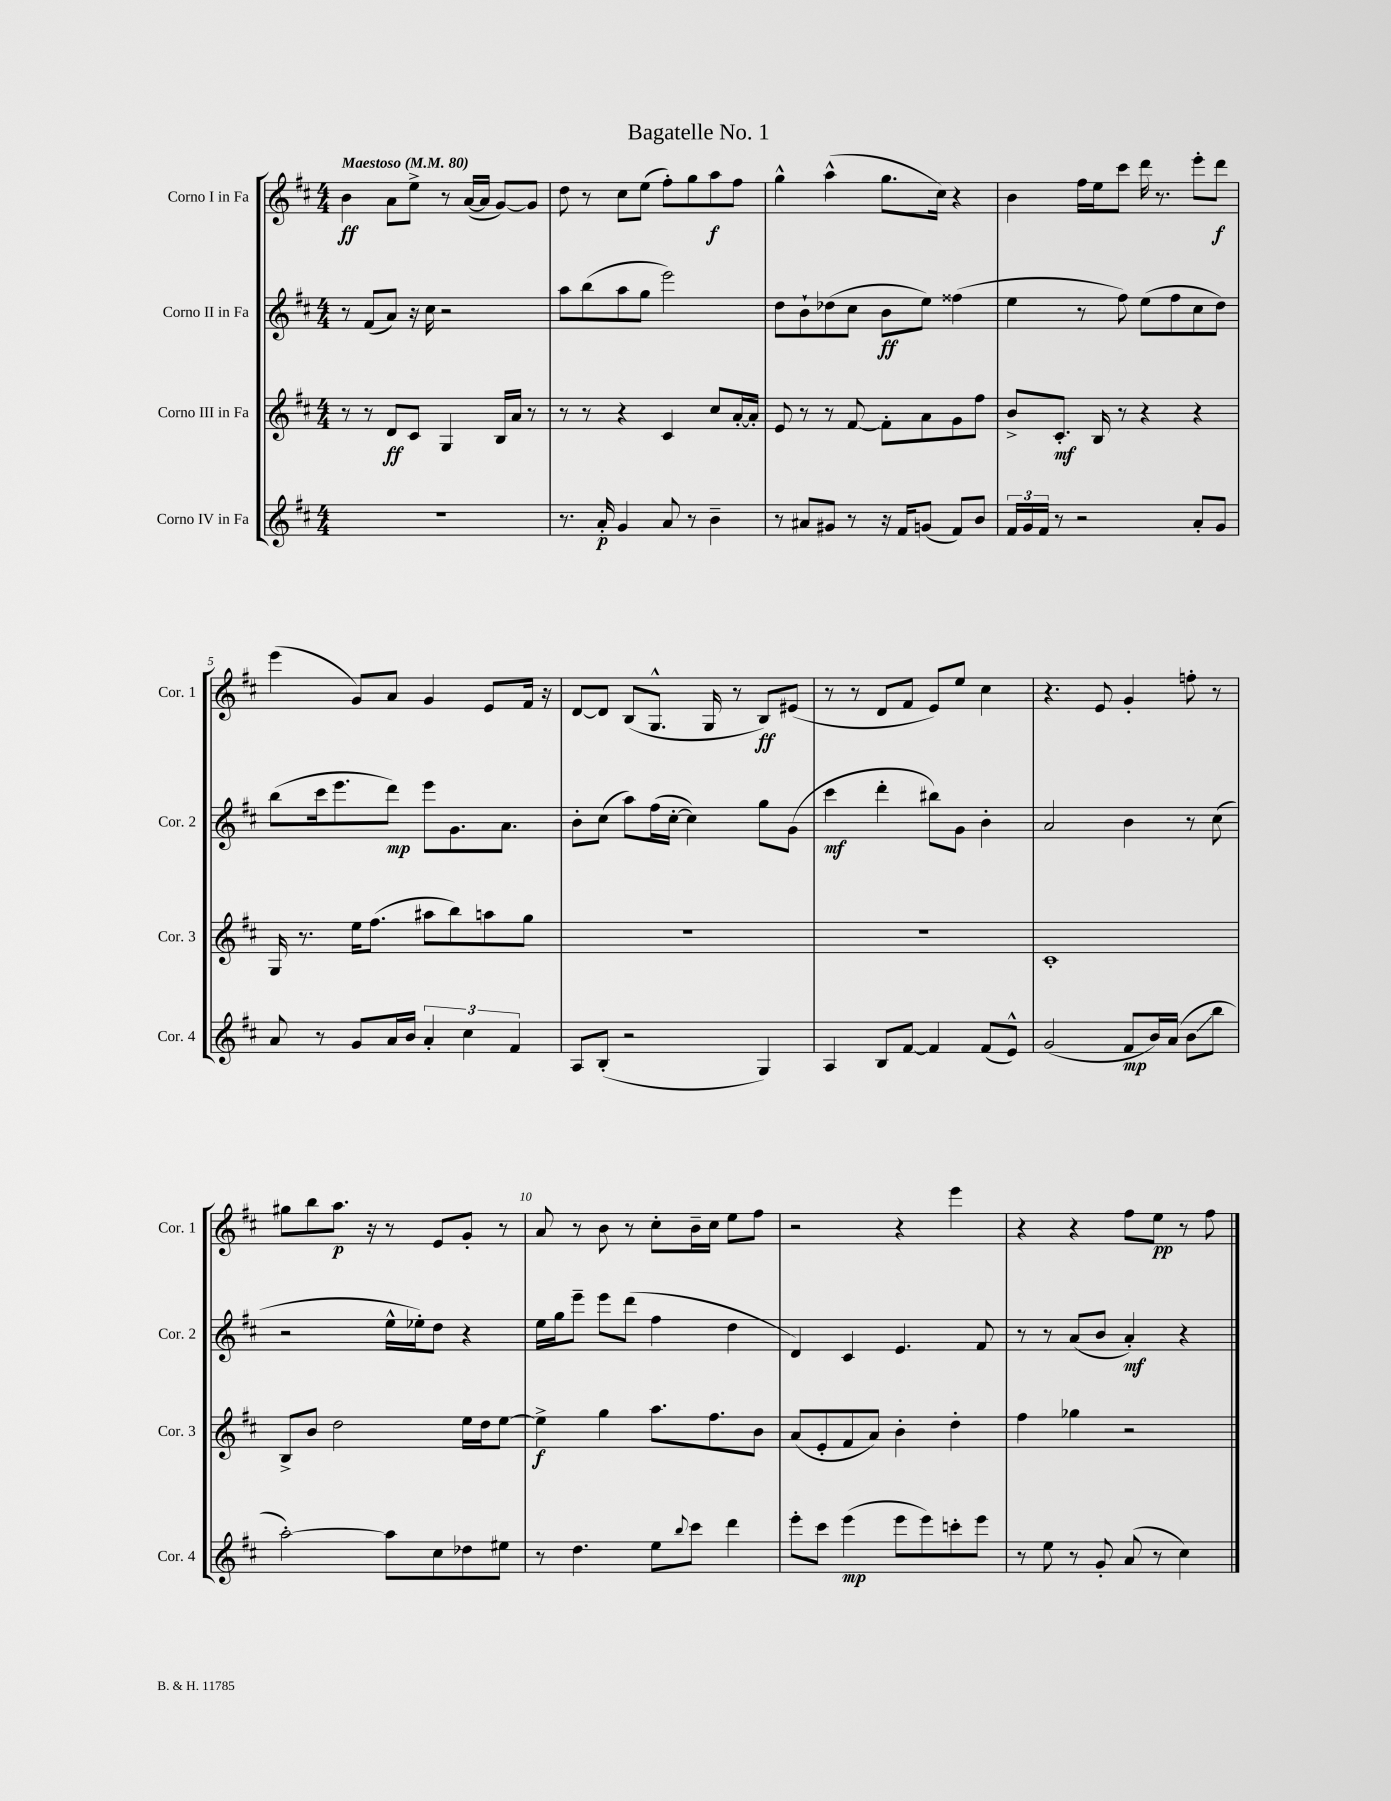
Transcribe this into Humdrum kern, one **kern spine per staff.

**kern	**kern	**kern	**kern
*staff4	*staff3	*staff2	*staff1
*clefG2	*clefG2	*clefG2	*clefG2
*k[f#c#]	*k[f#c#]	*k[f#c#]	*k[f#c#]
*M4/4	*M4/4	*M4/4	*M4/4
*MM80	*MM80	*MM80	*MM80
1r	8r	8r	4b\
.	8r	(8f#/L	.
.	8d/L	8a/J)	8a\L
.	8c#/J	16r	8ee^\J
.	.	16cc#\	.
.	4G/	2r	8r
.	.	.	([16a/LL
.	.	.	16a/]JJ
.	16B/LL	.	[8g/L)
.	16a/JJ	.	.
.	8r	.	8g/]J
=	=	=	=
8.r	8r	8aa\L	8dd\
.	8r	(8bb\	8r
16a'/	.	.	.
4g/	4r	8aa\	8cc#\L
.	.	8gg\J	(8ee\J
8a/	4c#/	2eee\)	8ff#'\L)
8r	.	.	8gg\
4b~\	8cc#/L	.	8aa\
.	[16a'/L	.	8ff#\J
.	16a'/]JJ	.	.
=	=	=	=
8r	8e/	8dd\L	4gg^^\
8a#/L	8r	8b`\	.
8g#/J	8r	(8dd-\	(4aa^^\
8r	[8f#/	8cc#\J	.
16r	8f#'\]L	8b\L	8.gg\L
16f#/LK	.	.	.
(8g/J	8a\	8ee\J)	.
.	.	.	16cc#\Jk)
8f#/L)	8g\	(4ff##\	4r
8b/J	8ff#\J	.	.
=	=	=	=
24f#/LL	8b^/L	4ee\	4b\
24g/	.	.	.
24f#/JJ	.	.	.
8r	8.c#'/J	.	.
2r	.	8r	16ff#\LL
.	16B/	.	16ee\J
.	8r	8ff#\)	8ccc#\J
.	4r	(8ee\L	16ddd\
.	.	.	8.r
.	.	8ff#\	.
8a'/L	4r	8cc#\	8eee'\L
8g/J	.	8dd\J)	8ddd\J
=	=	=	=
8a/	16G/	(8bb\L	(4eee\
.	8.r	.	.
8r	.	16ccc#\k	.
.	.	8.eee\	.
8g/L	16ee\LK	.	8g/L)
.	(8.ff#\J	.	.
16a/L	.	8ddd\J)	8a/J
16b/JJ	.	.	.
6a'/	8aa#\L	8eee\L	4g/
.	8bb\)	8.g\	.
6cc#\	.	.	.
.	8aa\	.	8e/L
.	.	8.a\J	.
6f#/	.	.	.
.	8gg\J	.	16f#/Jk
.	.	.	16r
=	=	=	=
8A/L	1r	8b'\L	[8d/L
(8B'/J	.	(8cc#\J	8d/]J
2r	.	8aa\L)	(8B/L
.	.	(16ff#\L	8.G^^/J
.	.	[16cc#'\JJ	.
.	.	4cc#\])	.
.	.	.	16G/
.	.	.	8r
4G/)	.	8gg\L	8B/L)
.	.	(8g\J	(8e#/J
=	=	=	=
4A/	1r	4ccc#\	8r
.	.	.	8r
8B/L	.	4ddd'\	8d/L
[8f#/J	.	.	8f#/J
4f#/]	.	8bb#\L)	8e/L)
.	.	8g\J	8ee/J
(8f#/L	.	4b'\	4cc#\
8e^^/J)	.	.	.
=	=	=	=
(2g/	1c#'	2a/	4.r
.	.	.	8e/
8f#/L	.	4b\	4g'/
16b/L)	.	.	.
(16a/JJ	.	.	.
8b\L	.	8r	8ff'\
8bb\J	.	(8cc#\	8r
=	=	=	=
[2aa'\)	8B^/L	2r	8gg#\L
.	8b/J	.	8bb\
.	2dd\	.	8.aa\J
.	.	.	16r
8aa\]L	.	16ee^^\LL	8r
.	.	16ee-'\J)	.
8cc#\	.	8dd\J	8e/L
8dd-\	16ee\LL	4r	8g'/J
.	16dd\J	.	.
8ee#\J	[8ee\J	.	8r
=	=	=	=
8r	4ee^\]	16ee\LL	8a/
.	.	16gg\J	.
4.dd\	.	8eee~\J	8r
.	4gg\	8eee\L	8b\
.	.	(8ddd\J	8r
8ee\L	8.aa\L	4ff#\	8cc#'\L
8qqbb/	.	.	.
8ccc#\J	.	.	16b~\L
.	8.ff#\	.	16cc#\JJ
4ddd\	.	4dd\	8ee\L
.	8b\J	.	8ff#\J
=	=	=	=
8eee'\L	(8a/L	4d/)	2r
8ccc#\J	8e'/	.	.
(4eee\	8f#/	4c#/	.
.	8a/J)	.	.
8eee\L	4b'\	4.e/	4r
8eee\)	.	.	.
8ccc'\	4dd'\	.	4eee\
8eee\J	.	8f#/	.
=	=	=	=
8r	4ff#\	8r	4r
8ee\	.	8r	.
8r	4gg-\	(8a/L	4r
8g'/	.	8b/J	.
(8a/	2r	4a'/)	8ff#\L
8r	.	.	8ee\J
4cc#\)	.	4r	8r
.	.	.	8ff#\
==	==	==	==
*-	*-	*-	*-
